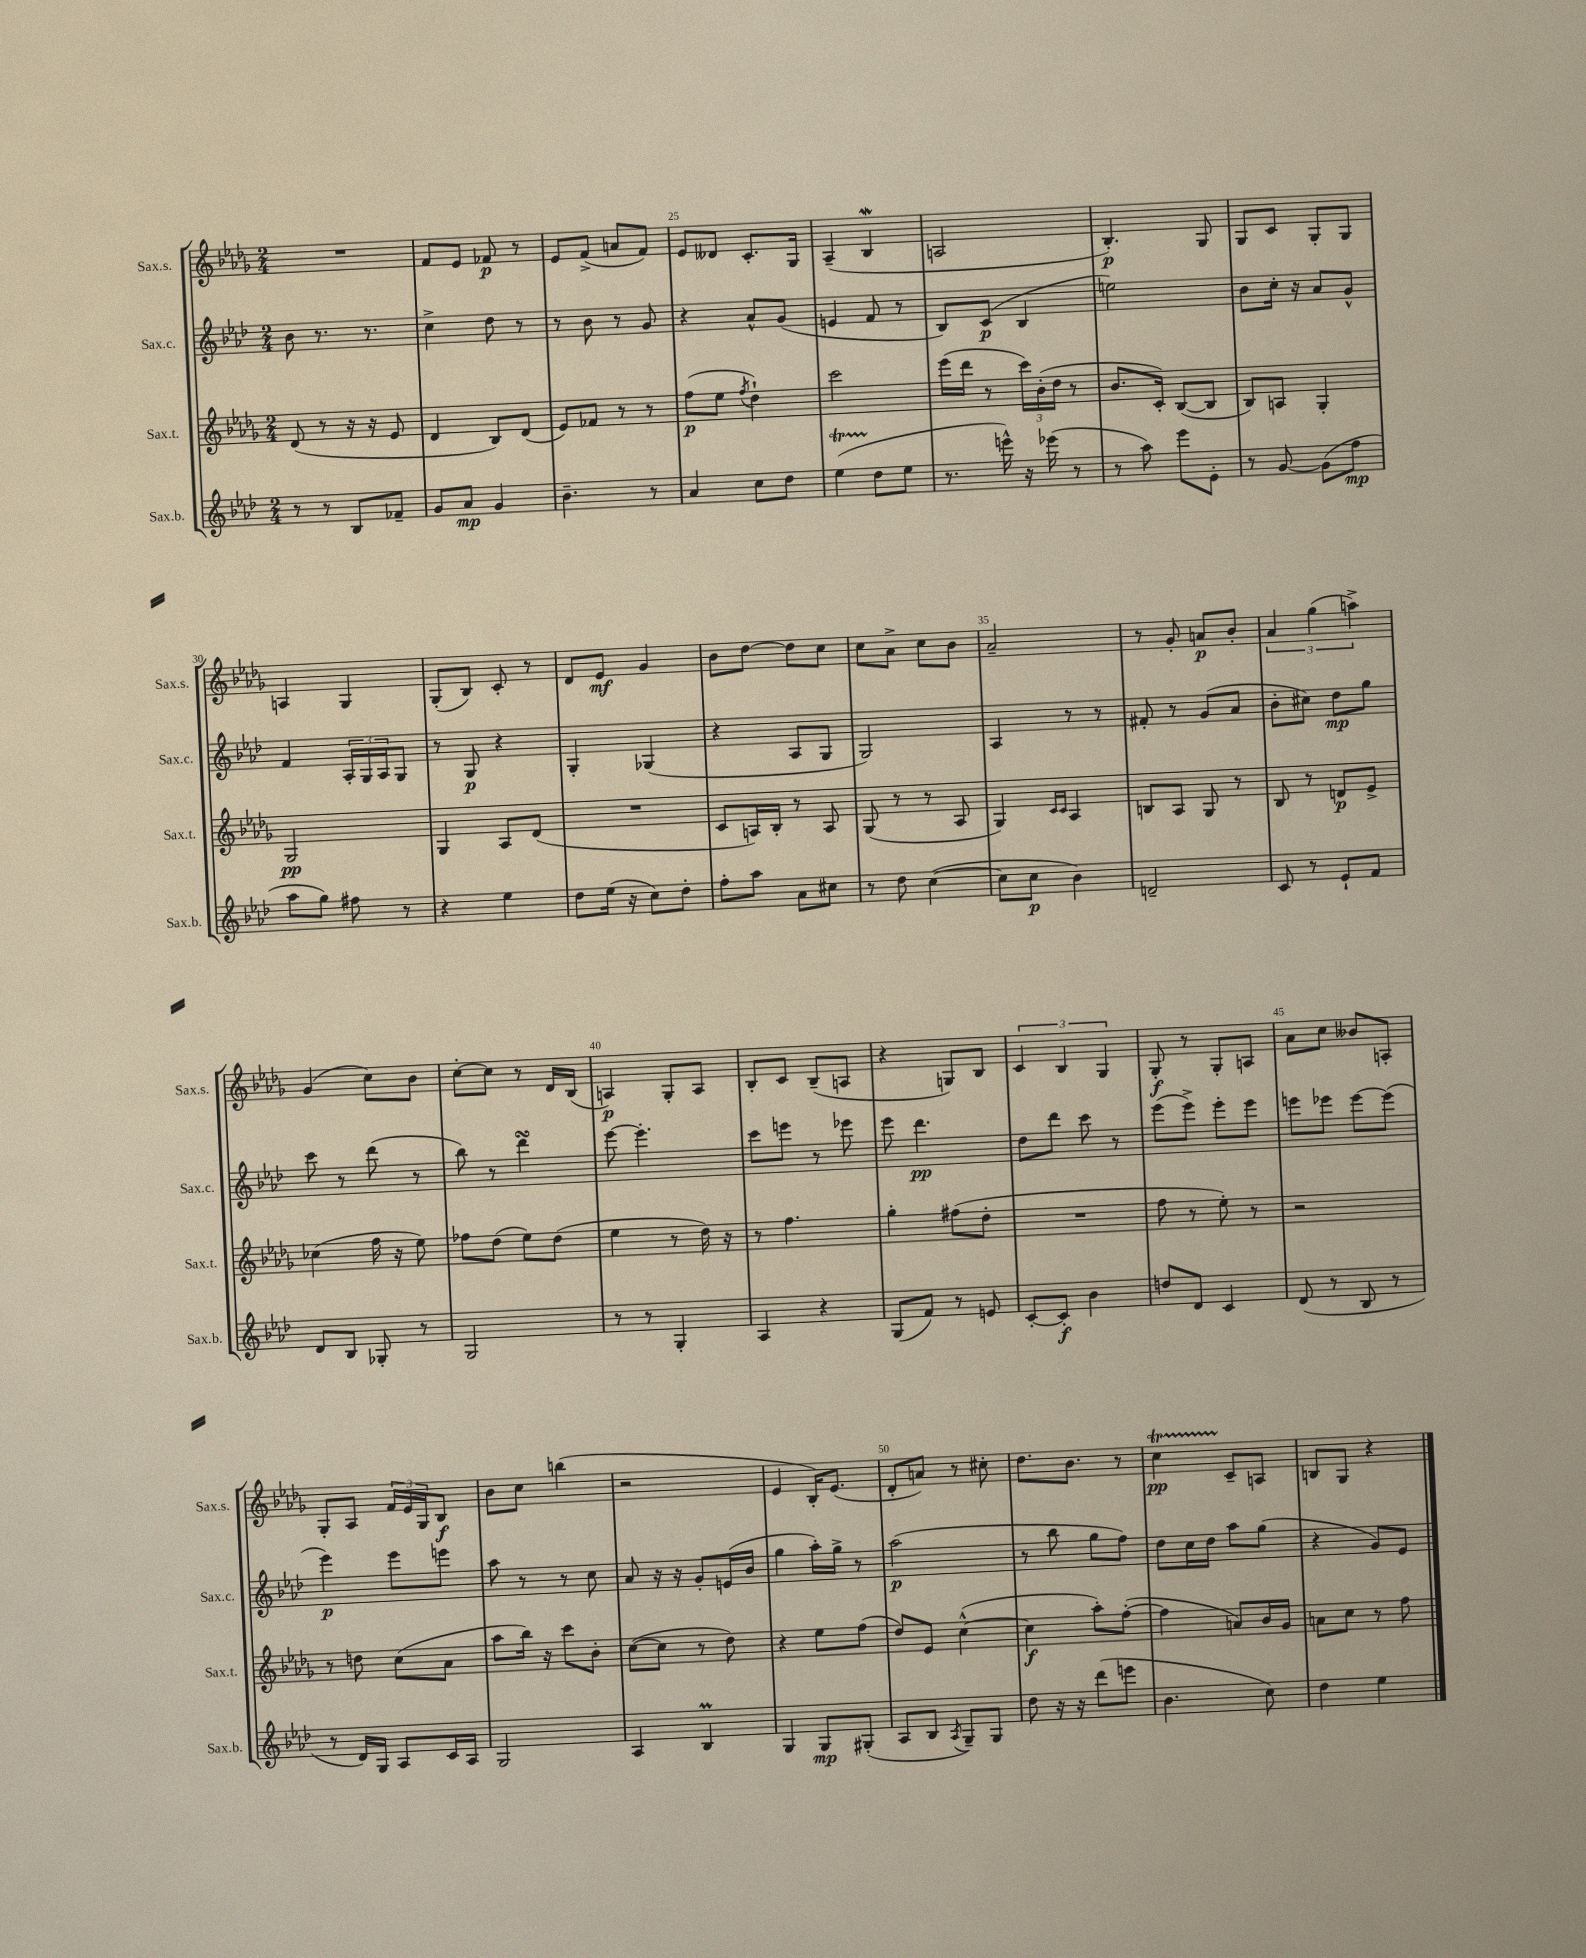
<<
\new StaffGroup <<
\new Staff = "s0" \with { instrumentName = "Sax.s." shortInstrumentName = "Sax.s." } {
    \clef treble \key des \major \numericTimeSignature \time 2/4
    R2 |
    f'8 ees'8 fes'8\p r8 |
    ees'8 f'8->( a'8 f'8) |
    ees'8 deses'8 c'8.-. ges16 |
    aes4--( bes4\mordent |
    a2 |
    bes4.-.\p) ges8 |
    ges8 c'8 ges8-. ges8 |
    a4 ges4 |
    ges8-.( bes8) c'8-. r8 |
    des'8 ees'8\mf ges'4 |
    bes'8 des''8~ des''8 c''8 |
    c''8 aes'8-> c''8 bes'8 |
    aes'2-- |
    r8 ges'8-. a'8\p bes'8-. |
    \tuplet 3/2 { aes'4 ges''4( a''4->) } |
    ges'4( c''8) bes'8 |
    c''8~-. c''8 r8 des'16 bes16( |
    a4\p) ges8-. a8 |
    bes8-. c'8 bes8--( a8 |
    r4 g8) bes8 |
    \tuplet 3/2 { c'4 bes4 ges4 } |
    ges8-.\f r8 ges8-. a8 |
    aes'8 c''8 beses'8 a8-. |
    ges8-. aes8 \tuplet 3/2 { f'16 ees'16 ges16 } bes8\f |
    bes'8 c''8 b''4( |
    r2 |
    ees'4 bes16-.) ees'8.( |
    des'8-. a'8) r8 cis''8-. |
    des''8. bes'8. r8 |
    c''4\startTrillSpan\pp c'8--\stopTrillSpan a8 |
    b8 ges8 r4 \bar "|." |
}
\new Staff = "s1" \with { instrumentName = "Sax.c." shortInstrumentName = "Sax.c." } {
    \clef treble \key aes \major \numericTimeSignature \time 2/4
    bes'8 r8. r8. |
    c''4-> des''8 r8 |
    r8 bes'8 r8 g'8 |
    r4 aes'8-^ g'8( |
    e'4 f'8 r8 |
    bes8) c'8\p( bes4 |
    e''2) |
    bes'8 c''16-. r16 aes'8 g'8-^ |
    f'4 \tuplet 3/2 { aes16-. g16 aes16 } g8 |
    r8 g8\p r4 |
    g4-. ges4( |
    r4 aes8 g8 |
    g2) |
    aes4 r8 r8 |
    fis'8-. r8 g'8( aes'8 |
    bes'8-. cis''8) des''8\mp g''8 |
    c'''8 r8 des'''8( r8 |
    bes''8) r8 des'''4\turn |
    ees'''8~ ees'''4.-. |
    c'''8 e'''8 r8 ees'''8 |
    ees'''8 des'''4.\pp |
    des''8 des'''8 c'''8 r8 |
    ees'''8( ees'''8->) ees'''8-. ees'''8 |
    e'''8 ees'''8 ees'''8~ ees'''8( |
    ees'''4\p) ees'''8 e'''8 |
    aes''8 r8 r8 c''8 |
    aes'8 r16 r16 g'8-. e'16( bes'16 |
    g''4 aes''16-.) g''16-> r8 |
    aes''2\p( |
    r8 bes''8 g''8 f''8) |
    des''8 c''16 des''16 aes''8 g''8( |
    r4 g'8) ees'8 \bar "|." |
}
\new Staff = "s2" \with { instrumentName = "Sax.t." shortInstrumentName = "Sax.t." } {
    \clef treble \key des \major \numericTimeSignature \time 2/4
    des'8( r8 r16 r16 ees'8 |
    des'4 bes8) des'8( |
    ees'8) fes'8 r8 r8 |
    f''8\p( ees''8 \acciaccatura { f''8 } des''4-!) |
    c'''2 |
    ees'''16( des'''16 r8 \tuplet 3/2 { c'''16) bes'16-.( des''16 } r8 |
    bes'8. c'16-.) bes8~( bes8 |
    bes8) a8 ges4-. |
    ges2\pp |
    ges4 aes8 des'8( |
    R2 |
    c'8 a16) bes16-. r8 a8 |
    ges8( r8 r8 aes8 |
    ges4) \grace { c'16 c'16 } aes4 |
    b8 aes8 ges8 r8 |
    bes8 r8 d'8\p ees'8-> |
    ces''4( f''16 r16 ees''8) |
    fes''8 des''8( ees''8) des''8( |
    ees''4 r8 des''16) r16 |
    r8 f''4. |
    ges''4-. fis''8( des''8-. |
    R2 |
    f''8 r8 ees''8-.) r8 |
    r2 |
    r8 d''8 c''8( aes'8 |
    aes''8 bes''16) r16 c'''8 bes'8-. |
    c''8~( c''8 r8 des''8) |
    r4 ees''8 f''8( |
    des''8) ees'8 c''4~-^( |
    c''4\f aes''8-.) f''8~-.( |
    f''4 a'8) bes'16 ges'16 |
    a'8 c''8 r8 f''8 \bar "|." |
}
\new Staff = "s3" \with { instrumentName = "Sax.b." shortInstrumentName = "Sax.b." } {
    \clef treble \key aes \major \numericTimeSignature \time 2/4
    r8 r8 bes8 fes'8-- |
    g'8 aes'8\mp g'4 |
    bes'4.-- r8 |
    aes'4 c''8 des''8 |
    ees''4\startTrillSpan( des''8\stopTrillSpan ees''8 |
    r8. e'''16-^) r16 ees'''16( r8 |
    r8 aes''8) ees'''8 ees'8-. |
    r8 g'8~ g'8( f''8\mp |
    aes''8 g''8) fis''8 r8 |
    r4 ees''4 |
    des''8 ees''16( r16 c''8) des''8-. |
    f''8-. aes''8 aes'8 cis''8 |
    r8 des''8 c''4~( |
    c''8 c''8\p bes'4) |
    d'2-- |
    c'8 r8 ees'8-! f'8 |
    des'8 bes8 ges8-. r8 |
    g2 |
    r8 r8 g4-. |
    aes4 r4 |
    g8( f'8) r8 e'8 |
    c'8~-. c'8-.\f bes'4 |
    d''8 des'8 c'4 |
    des'8( r8 bes8 r8 |
    r8 des'16) g16 aes8 c'16 aes16 |
    g2 |
    aes4 bes4\prall |
    g4 g8\mp gis8-.( |
    aes8 bes8 \acciaccatura { aes8 } g8--) g8 |
    des''8 r16 r16 des'''8( e'''8 |
    bes'4. c''8) |
    des''4 ees''4 \bar "|." |
}
>>
>>
\layout { \context { \Score currentBarNumber = #22 \override BarNumber.break-visibility = ##(#f #t #t) barNumberVisibility = #(every-nth-bar-number-visible 5) } }
